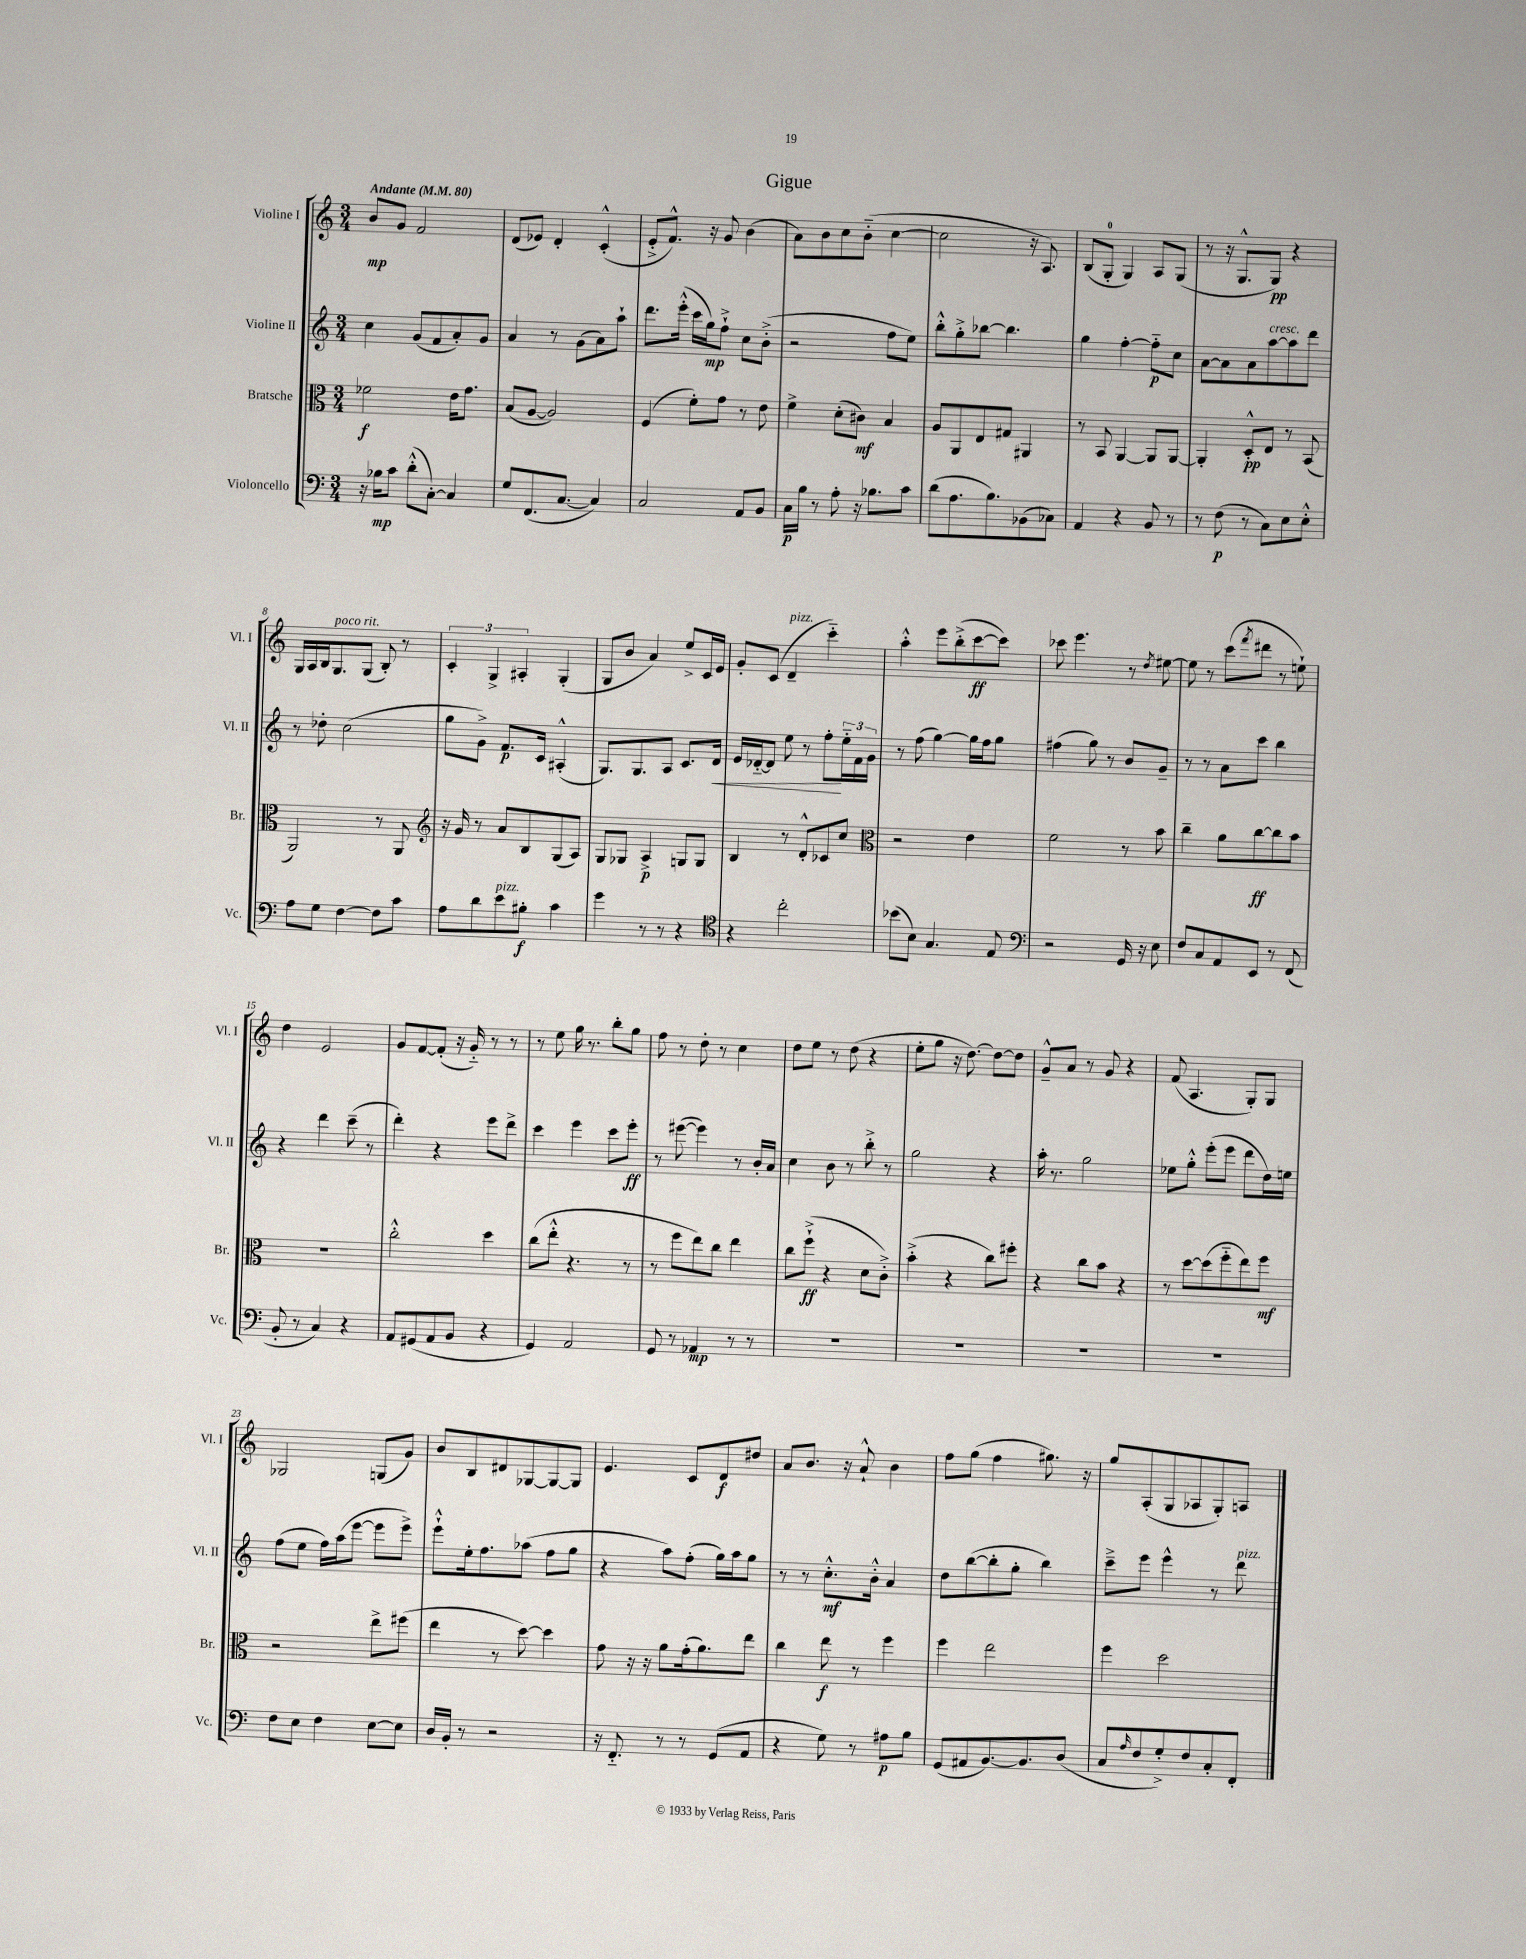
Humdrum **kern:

**kern	**kern	**kern	**kern
*staff4	*staff3	*staff2	*staff1
*clefF4	*clefC3	*clefG2	*clefG2
*k[]	*k[]	*k[]	*k[]
*M3/4	*M3/4	*M3/4	*M3/4
*MM80	*MM80	*MM80	*MM80
16r	2f-\	4cc\	8b/L
16B-\LK	.	.	.
8c\J	.	.	8g/J
(8d'^^\L	.	(8g/L	2f/
[8C'\J)	.	8f/	.
4C/]	16e\LK	8a'/)	.
.	8.g\J	.	.
.	.	8g/J	.
=	=	=	=
8G/L	(8B/L	4a/	(8d/L
(8.FF/	[8A/J	.	8e-/J)
.	2A/])	8r	4d'/
[8.C/J	.	.	.
.	.	(8g\L	.
4C/])	.	8a\)	(4c'^^/
.	.	8aa`\J	.
=	=	=	=
2C/	(4F/	8.ddd\L	8e'^/L
.	.	.	8.f^^/J)
.	.	(16eee'^^\Jk	.
.	8f'\L)	16ccc\LL	.
.	.	16gg\J)	16r
.	8g\J	8ff`^\J	8g/
8AA/L	8r	8cc\L	(4b\
8BB/J	8e\	(8b'^\J	.
=	=	=	=
16C\LL	4f^\	2r	8a\L)
16B\JJ	.	.	.
8r	.	.	8b\
8A'\	(8d'\L	.	8cc\
16r	8c#\J)	.	(8b'~\J
8.B-\L	.	.	.
.	4B/	8ff\L	[4cc\
8c\J	.	8ee\J)	.
=	=	=	=
(8d\L	8A/L	8bb'^^\L	2cc\]
8.A\	8AA/	8gg'^\	.
.	8E/	[8bb-\J	.
8.B\)	.	.	.
.	8G#/J	4.bb-\]	.
(8BB-\	4AA#/	.	16r
.	.	.	8.A/)
8C-\J)	.	.	.
=	=	=	=
4AA/	8r	4gg\	(8B/L
.	8BB/	.	8G'/J
4r	[4AA/	[4ff'\	4G/)
8BB/	8AA/]L	8ff'~\]L	8A/L
8r	[8AA/J	8cc\J	(8G/J
=	=	=	=
8r	4AA'/]	[8a\L	8r
(8F\	.	8a\]	16r
.	.	.	8.G^^/L
8r	8D'^^/L	8a\	.
8C\L)	8E/J	[8aa\	8G/J)
8E\	8r	8aa\]	4r
8E'^^\J	(8BB/	8ddd\J	.
=	=	=	=
8A\L	2AA/)	8r	16G/LL
.	.	.	16A/
8G\J	.	8dd-'\	16B/J
.	.	.	8.G/
[4F\	.	(2cc\	.
.	.	.	(8G/J
8F\]L	8r	.	8B'/)
8c\J	8AA/	.	8r
=	=	=	=
*	*clefG2	*	*
8A\L	16r	8gg\L	6c'/
.	16g/	.	.
8d\	8r	8g^\J)	.
.	.	.	6G^/
8e\	8a/L	8.f/L	.
.	.	.	6A#'/
8B#'\J	8B/	.	.
.	.	16c/Jk	.
4c\	(8G/	(4A#'^^/	(4G'/
.	8A/J)	.	.
=	=	=	=
4g\	8G/L	8.G/L)	8G/L
.	8G-/J	.	8b/J
.	.	8.G/	.
8r	4A^/	.	4a/)
8r	.	8A/J	.
4r	8G/L	8.c/L	8ee^/L
.	8G/J	.	16c/L
.	.	16d/Jk	16e/JJ
=	=	=	=
*clefC4	*	*	*
4r	4B/	16e/LL	8g'/L
.	.	[16d-'~/J	.
.	.	8d-/]J	(8c/J
2cc'\	8r	8ee\	4d~/
.	8d'^^/L	8r	.
.	8c-/	8ff'\L	4ccc'~\)
.	8cc/J	24ee'~\L	.
.	.	24f\	.
.	.	24g\JJ	.
=	=	=	=
*	*clefC3	*	*
(8b-\L	2r	8r	4aa'^^\
8B\J)	.	(8ff\	.
4.G/	.	[4gg\)	8eee\L
.	.	.	(8bb'^\
.	4e\	16gg\]LL	[8ccc\
.	.	16ff\J	.
8E/	.	8gg\J	8ccc\]J)
=	=	=	=
*clefF4	*	*	*
2r	2f\	(4ff#\	8ccc-\
.	.	.	4.eee\
.	.	8gg\)	.
.	.	8r	.
16GG/	8r	8b/L	8r
16r	.	.	.
.	.	.	8qdd/
8E\	8b\	8g~/J	[8ee#\
=	=	=	=
8F/L	4cc~\	8r	8ee#\]
8C/	.	8r	8r
8AA/	8a\L	8a\L	(8ccc\L
.	.	.	8qfff/
8EE/J	[8cc\	8ccc\J	8ddd#\J
8r	8cc\]	4bb\	8r
(8FF/	8b\J	.	8ee`\)
=	=	=	=
8BB'/	2.r	4r	4dd\
8r	.	.	.
4C/)	.	4ddd\	2e/
4r	.	(8ccc~\	.
.	.	8r	.
=	=	=	=
8AA/L	2cc'^^\	4ddd'\)	8g/L
(8GG#/	.	.	[8f/
8AA/	.	4r	(8f'/]J
8BB/J	.	.	16r
.	.	.	16g'~/)
4r	4dd\	8eee\L	8r
.	.	8ddd^\J	8r
=	=	=	=
4GG/)	(8cc\L	4ccc\	8r
.	8ee'^^\J	.	8ee\
2AA/	4.r	4eee\	16gg\
.	.	.	8.r
.	.	8ccc\L	8bb'\L
.	8r	8eee'\J	8gg\J
=	=	=	=
8GG/	8r	8r	8ff\
8r	8ff\L	([8eee#\	8r
4AA-/	8ee\)	4eee#\])	8dd'\
.	8cc\J	.	8r
8r	4ee\	8r	4cc\
8r	.	16b'/LL	.
.	.	16a/JJ	.
=	=	=	=
2.r	8cc\L	4cc\	8dd\L
.	(8ff`^\J	.	8ee\J
.	4r	8b\	8r
.	.	8r	(8dd\
.	8d\L	8bb'^\	4r
.	8c'^\J)	8r	.
=	=	=	=
2.r	(4b'^\	2gg\	8ee'\L
.	.	.	8gg\J
.	4r	.	16r
.	.	.	[8.dd\)
.	8cc\L)	4r	8dd\_L
.	8ff#'\J	.	8dd\]J
=	=	=	=
2.r	4r	16aa'\	8g~^^/L
.	.	8.r	.
.	.	.	8a/J
.	8cc\L	2gg\	8r
.	8b\J	.	8g/
.	4r	.	4r
=	=	=	=
2.r	8r	8ee-\L	(8f/
.	[8dd\L	8gg'^^\J	4.A/
.	(8dd\]	(8eee'\L	.
.	8ff'~\	8eee\J	.
.	8ee\)	8ddd\L	8G'/L)
.	8ff\J	16dd\L)	8G/J
.	.	16ee\JJ	.
=	=	=	=
8F\L	2r	(8ff\L	2G-/
8E\J	.	8ee\J	.
4F\	.	16ff\LL)	.
.	.	(16aa\J	.
.	.	[8eee\J	.
[8E\L	8ee^\L	8eee\]L	(8G/L
8E\]J	(8ff#\J	8eee^\J)	8g/J)
=	=	=	=
16D/LL	4ee\	8eee`^^\L	8b/L
16BB'/JJ	.	.	.
8r	.	16ee'\k	8B/
.	.	8.ff\	.
2r	8r	.	8d#/
.	[8dd\)	(8aa-\J	[8G-/
.	4dd\]	8ff\L	8G-/_
.	.	8gg\J	8G-/]J
=	=	=	=
16r	8g\	4r	4.e/
8.FF'~/	.	.	.
.	16r	.	.
.	16r	.	.
8r	8a\L	8aa\L)	.
8r	(16g'\k	(8ff'\J	8c/L
.	8.a\)	.	.
(8GG/L	.	16gg\LL)	8d/
.	.	16aa\J	.
8AA/J	8ee\J	8gg\J	8dd#/J
=	=	=	=
4r	4cc\	8r	8a/L
.	.	8r	8.b/J
8G\)	8ee\	8.cc'^^\L	.
.	.	.	16r
8r	8r	.	8a`^^/
.	.	16b'^^\Jk	.
8A#\L	4ff\	4a/	4b\
8B\J	.	.	.
=	=	=	=
(8GG/L	4ff\	8dd\L	8ff\L
8AA#/	.	([8bb\	(8gg\J
[8.BB/)	2ee\	8bb'\]	4ff\
.	.	8gg'\J	.
8.BB/]	.	.	.
.	.	4bb\)	8.gg#\)
(8D/J	.	.	.
.	.	.	16r
=	=	=	=
8C/L	4ff\	8ccc~^\L	8gg/L
16qqA/	.	.	.
8F/	.	8eee\J	(8A'/
8G'^/)	2dd\	4eee^^\	8G/
8F/	.	.	8A-/
8C'/	.	8r	8G'/)
8FF'/J	.	8ddd\	8A/J
==	==	==	==
*-	*-	*-	*-
